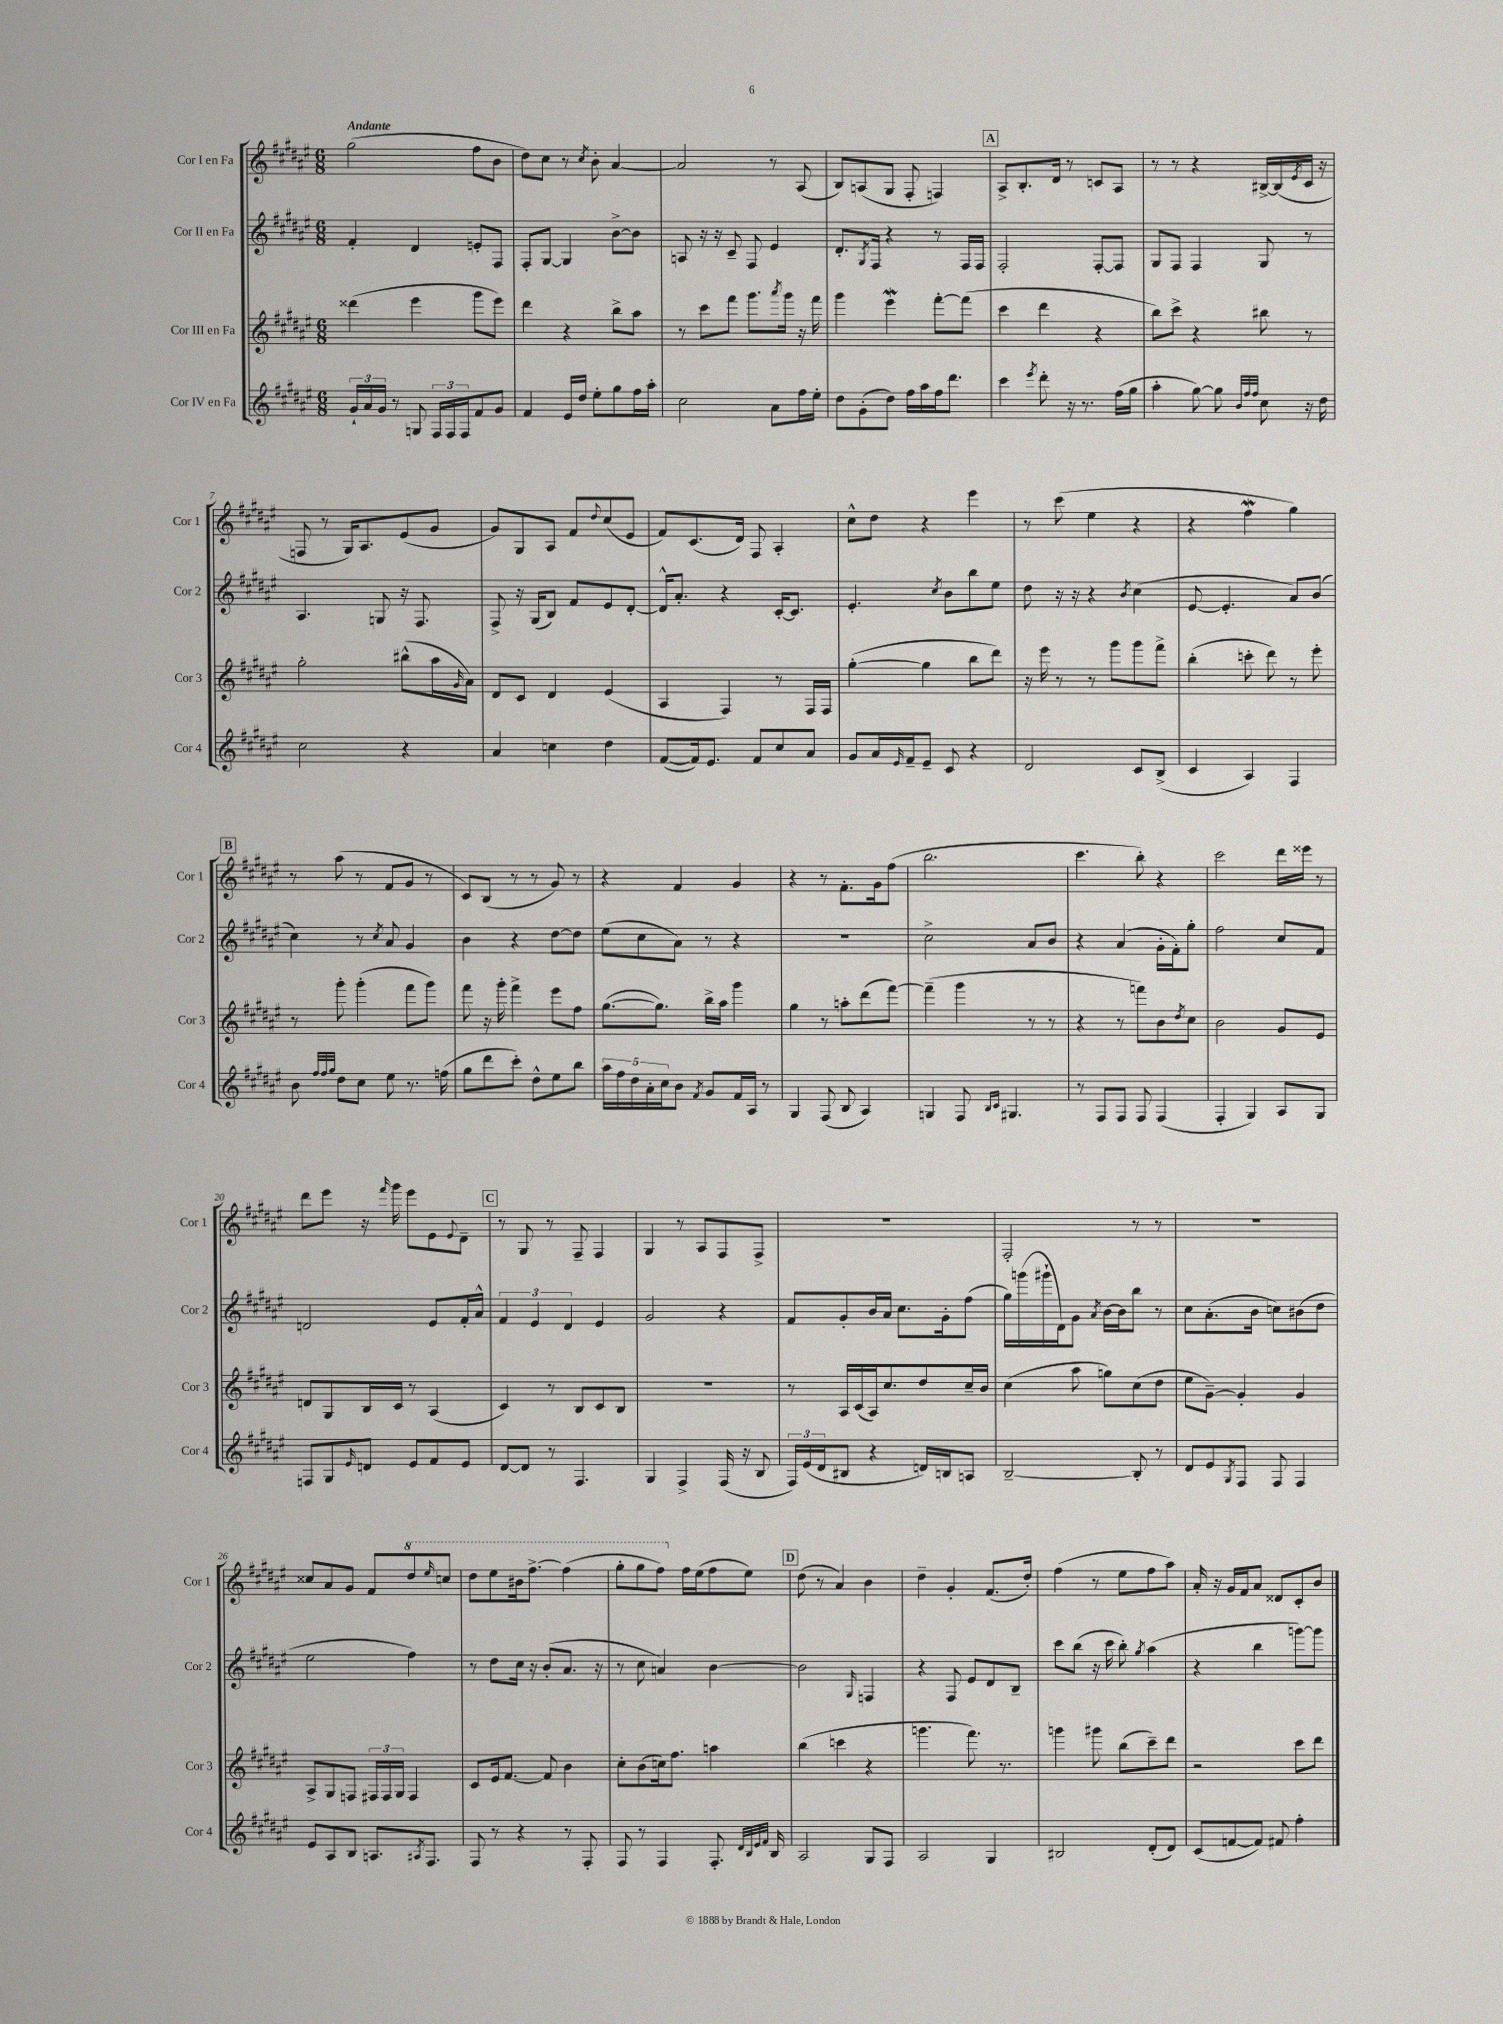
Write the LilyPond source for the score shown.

<<
\new StaffGroup <<
\new Staff = "s0" \with { instrumentName = "Cor I en Fa" shortInstrumentName = "Cor 1" } {
    \clef treble \key fis \major \numericTimeSignature \time 6/8 \tempo "Andante"
    gis''2( fis''8 b'8 |
    dis''8) cis''8 r8 \acciaccatura { cis''8 } b'8-. ais'4~ |
    ais'2 r8 ais8( |
    b8) a8( gis8 fis8-. f4) |
    \mark \markup { \box "A" } ais8-> b8.-. dis'16 r8 c'8 ais8 |
    r8 r8 r4 bis16~-> bis16( \acciaccatura { eis'8 } cis'16 r16 |
    f8 r8 gis16) ais8. eis'8( gis'8 |
    gis'8) gis8 ais8 fis'8 \appoggiatura { dis''8 } cis''8( eis'8 |
    fis'8) cis'8.( dis'16) fis8 ais4-. |
    cis''8-^ dis''8 r4 eis'''4 |
    r8 cis'''8( eis''4 r4 |
    r4 fis''4\mordent gis''4) |
    \mark \markup { \box "B" } r8 ais''8( r8 fis'8 gis'8 r8 |
    cis'8) b8( r8 r8 gis'8) r8 |
    r4 fis'4 gis'4 |
    r4 r8 fis'8.-. gis'16 fis''8( |
    b''2. |
    cis'''4. b''8-.) r4 |
    cis'''2 dis'''16 eisis'''16 r8 |
    dis'''8 eis'''8 r16 \grace { fis'''16 } gis'''16 eis'''8 eis'8 \appoggiatura { eis'8 } dis'8-- |
    \mark \markup { \box "C" } r8 gis8 r8 fis8-- fis4 |
    gis4 r8 ais8 fis8 fis8-> |
    R2. |
    fis2-. r8 r8 |
    R2. |
    cisis''8 ais'8 gis'8 fis'8 \ottava #1 dis'''8 \grace { eis'''16 } c'''8 |
    dis'''8 eis'''8 bis''16 fis'''8.~-> fis'''4( |
    gis'''8-. gis'''8 fis'''8) \ottava #0 fis''16 eis''16( fis''8 eis''8) |
    \mark \markup { \box "D" } dis''8( r8 ais'4) b'4 |
    dis''4-- gis'4-. fis'8.( dis''16-.) |
    fis''4( r8 eis''8 fis''8 ais''8) |
    ais'16-. r16 gis'16 fis'16 ais'8 disis'8 cis'8-. b'8 \bar "|." |
}
\new Staff = "s1" \with { instrumentName = "Cor II en Fa" shortInstrumentName = "Cor 2" } {
    \clef treble \key fis \major \numericTimeSignature \time 6/8
    fis'4-. dis'4 e'8-. fis8 |
    fis8-. gis8~ gis4 b'8~-> b'8 |
    a8 r16 r16 cis'8-- fis8 eis'4 |
    dis'8.-. \acciaccatura { gis8 } fis16 r4 r8 fis16 fis16 |
    \mark \markup { \box "A" } fis2-. fis8~-. fis8 |
    gis8 fis8 fis4 gis8 r8 |
    ais4. g8 r16 fis8. |
    fis8-> r16 gis16( b8) fis'8 eis'8 dis'8~-. |
    dis'16-^ ais'8.-. r4 cis'16~-. cis'8. |
    eis'4.-. \acciaccatura { cis''8 } b'8 b''8 eis''8 |
    dis''8 r16 r16 r4 \acciaccatura { b'8 } cis''4( |
    eis'8~ eis'4.-. ais'8) b'8( |
    \mark \markup { \box "B" } cis''4) r8 \acciaccatura { cis''8 } ais'8 gis'4 |
    b'4 r4 dis''8~ dis''8 |
    eis''8( cis''8 ais'8) r8 r4 |
    R2. |
    cis''2-> ais'8 b'8 |
    r4 ais'4( gis'16-. fis'16-.) gis''8-. |
    fis''2 cis''8 fis'8 |
    d'2 eis'8 fis'16-. ais'16-^ |
    \mark \markup { \box "C" } \tuplet 3/2 { fis'4 eis'4 dis'4 } eis'4 |
    gis'2 r4 |
    fis'8 gis'8-. b'16 ais'16 cis''8. gis'16-. fis''8( |
    gis''16) g'''16( gis'''16-! dis'16) gis'8 \acciaccatura { ais'8 } b'16~ b'16 b''8 r8 |
    cis''8 ais'8.-.( b'16 c''8) bis'8( dis''8 |
    eis''2 fis''4) |
    r8 dis''8 cis''16 r16 b'8-.( ais'8. r16 |
    r8 cis''8 a'4) b'4~ |
    \mark \markup { \box "D" } b'2 \grace { gis16 } f4 |
    r4 fis8 eis'8 dis'8 b8-- |
    cis'''8 b''8( r16 cis'''16 b''8-.) \acciaccatura { gis''8 } ais''4( |
    r4 b''4 g'''8~) g'''8 \bar "|." |
}
\new Staff = "s2" \with { instrumentName = "Cor III en Fa" shortInstrumentName = "Cor 3" } {
    \clef treble \key fis \major \numericTimeSignature \time 6/8
    disis'''4( eis'''4 gis'''8 eis'''8) |
    dis'''4 r4 b''8-> ais''8 |
    r8 cis'''8 fis'''8 gis'''8. \acciaccatura { ais'''8 } gis'''16 r16 fis'''16 |
    gis'''4 eis'''4\mordent fis'''8~-. fis'''8( |
    \mark \markup { \box "A" } cis'''4 dis'''4 r4 |
    b''8) cis'''8-> r4 bis''8 r8 |
    gis''2-. bis''8-^( ais''16 \grace { gis'16 } ais'16) |
    dis'8 cis'8 dis'4 eis'4( |
    ais4 fis4) r8 fis16 fis16 |
    gis''4~-.( gis''4 b''8 dis'''8) |
    r16 eis'''16 r8 r8 gis'''8 gis'''8 fis'''8-> |
    b''4-.( c'''8-. dis'''8) r8 eis'''8-. |
    \mark \markup { \box "B" } r8 gis'''8-. gis'''4-.( fis'''8 gis'''8) |
    fis'''8 r16 gis'''16-. fis'''4-> eis'''8 fis''8 |
    gis''8.~( gis''8.) b''16-> ais''16 gis'''4 |
    gis''4 r8 a''8-. dis'''8( fis'''8~) |
    fis'''4--( gis'''4 r8 r8 |
    r4 r8 f'''8) b'8 \acciaccatura { dis''8 } cis''8 |
    b'2 gis'8 eis'8 |
    d'8 gis8 b16 cis'16 r8 ais4( |
    \mark \markup { \box "C" } cis'4) r8 b8 cis'8 b8 |
    R2. |
    r8 ais16 cis'16( ais16) cis''8. dis''8 cis''16-- b'16 |
    cis''4( ais''8 g''8) cis''8( dis''8 |
    eis''8 gis'8~--) gis'4-. gis'4 |
    ais8-> gis8 f8 \tuplet 3/2 { fis16 fis16 gis16 } fis4 |
    cis'8 eis'16 fis'8.~ fis'8 b'4 |
    cis''8-. b'8( c''16) fis''8. a''4 |
    \mark \markup { \box "D" } b''4( c'''4 r4 |
    g'''4. fis'''8.) r8. |
    g'''4 gis'''8 b''8( cis'''8--) dis'''8 |
    r2 cis'''8 dis'''8 \bar "|." |
}
\new Staff = "s3" \with { instrumentName = "Cor IV en Fa" shortInstrumentName = "Cor 4" } {
    \clef treble \key fis \major \numericTimeSignature \time 6/8
    \tuplet 3/2 { gis'16-! ais'16 gis'16 } r8 g8 \tuplet 3/2 { fis16 fis16 fis16 } fis'8 gis'8 |
    fis'4 eis'16 dis''16 eis''8-. gis''8 fis''16 ais''16-. |
    cis''2 ais'8 fis''16 eis''16-. |
    dis''8 gis'8-.( dis''8) fis''16 ais''16 fis''16 dis'''8. |
    \mark \markup { \box "A" } cis'''4 \acciaccatura { eis'''8 } dis'''8-. r16 r8. fis''16( gis''16 |
    ais''4-. gis''8~) gis''8 \grace { b'32 fis''32 fis''32 } cis''8 r16 dis''16 |
    cis''2 r4 |
    ais'4 c''4 dis''4 |
    fis'8~( fis'16) eis'8. fis'8 cis''8 ais'8 |
    gis'8 ais'16 \grace { eis'16 } fis'16-- eis'8-- cis'8 r4 |
    dis'2 cis'8 b8->( |
    cis'4 ais4) fis4 |
    \mark \markup { \box "B" } b'8 \grace { fis''32 fis''32 gis''32 } dis''8 cis''8 eis''8 r8. f''16( |
    gis''8 dis'''8 cis'''8-.) dis''8-^ eis''8 b''8 |
    \tuplet 5/4 { ais''16 fis''16 dis''16 ais'16-. cis''16 } b'8 \acciaccatura { fis'8 } gis'8 fis'16 ais16 r8 |
    gis4 fis8( b8 ais4) |
    g4 fis8 \grace { b16 cis'16 } gis4. |
    r8 fis8 fis8 fis8 fis4( |
    fis4-. gis4) ais8 gis8 |
    f8 gis8 \grace { eis'16 } d'8 eis'8 fis'8 eis'8 |
    \mark \markup { \box "C" } dis'8~ dis'8 r8 fis4. |
    gis4 fis4-> fis16( r16 b8 |
    \tuplet 3/2 { fis16) eis'16( dis'16 } bis8 r4 d'16) b16 a8 |
    b2~-- b8-. r8 |
    dis'8 eis'8 \acciaccatura { gis8 } fis8 fis8 fis4 |
    eis'8 ais8 b8 a8. \acciaccatura { ais8 } fis8. |
    fis8 r8 r4 r8 fis8-. |
    fis8 r8 fis4 fis8.-. \grace { dis'32 b32 eis'32 fis'32 } b16 |
    \mark \markup { \box "D" } ais2 gis8 fis8 |
    ais2 gis4 |
    bis2 dis'8-.( dis'8) |
    cis'8( f'8~ f'8) fis'8 fis''4-. \bar "|." |
}
>>
>>
